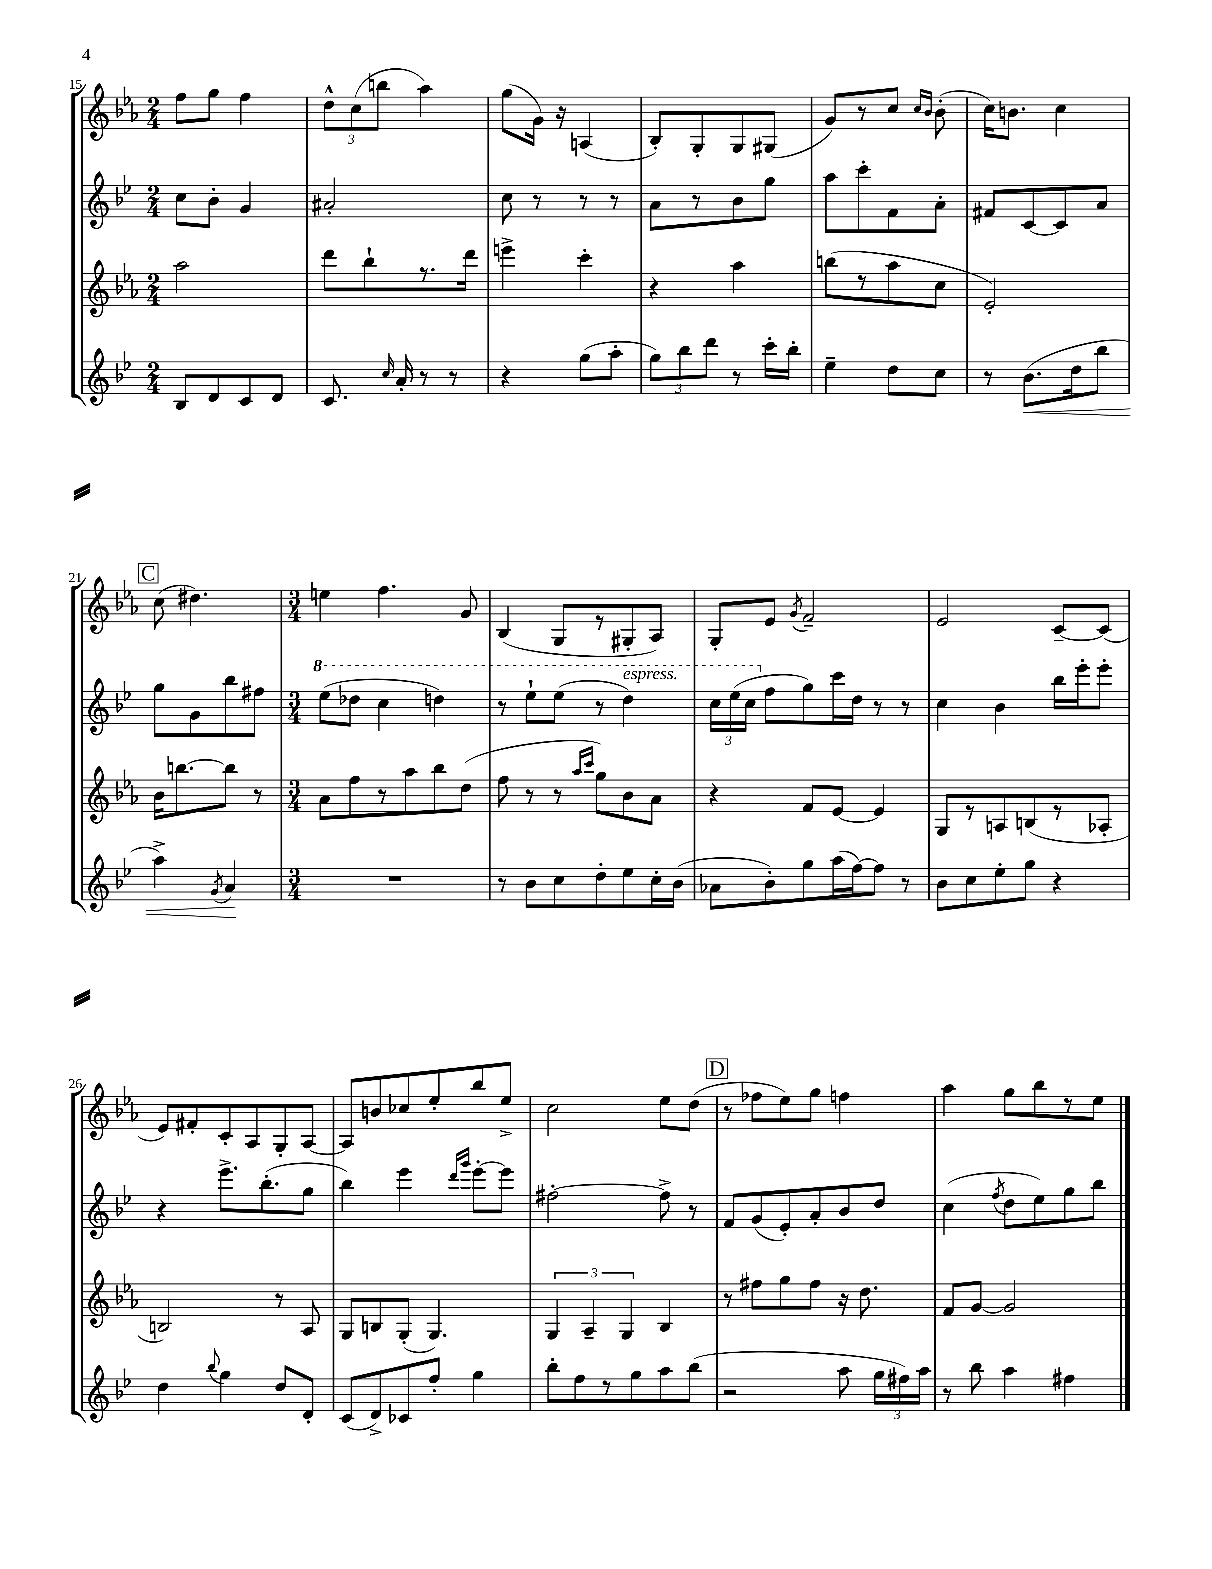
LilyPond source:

<<
\new StaffGroup <<
\new Staff = "s0" {
    \clef treble \key ees \major \numericTimeSignature \time 2/4
    \autoBeamOff f''8[ g''8] f''4 |
    \tuplet 3/2 { d''8[-^ c''8( b''8] } aes''4) |
    g''8[( g'16]) r16 a4( |
    bes8[-.) g8-. g8 gis8]( |
    g'8[) r8 c''8] \grace { c''16[ bes'16] } bes'8-.( |
    c''16[) b'8.] c''4 |
    \mark \markup { \box "C" } c''8( dis''4.) |
    \numericTimeSignature \time 3/4 e''4 f''4. g'8 |
    bes4( g8[ r8 gis8-. aes8]) |
    g8[-. ees'8] \acciaccatura { g'8 } f'2-- |
    ees'2 c'8[~-- c'8]( |
    ees'8[) fis'8-. c'8-. aes8 g8-. aes8]~ |
    aes8[ b'8 ces''8 ees''8-. bes''8 ees''8]-> |
    c''2 ees''8[ d''8]( |
    \mark \markup { \box "D" } r8 fes''8[ ees''8) g''8] f''4 |
    aes''4 g''8[ bes''8 r8 ees''8] \bar "|." |
}
\new Staff = "s1" {
    \clef treble \key bes \major \numericTimeSignature \time 2/4
    \autoBeamOff c''8[ bes'8]-. g'4 |
    ais'2-. |
    c''8 r8 r8 r8 |
    a'8[ r8 bes'8 g''8] |
    a''8[ c'''8-. f'8 a'8]-. |
    fis'8[ c'8~ c'8 a'8] |
    \mark \markup { \box "C" } g''8[ g'8 bes''8 fis''8] |
    \numericTimeSignature \time 3/4 \ottava #1 ees'''8[( des'''8] c'''4 d'''4) |
    r8 ees'''8[-! ees'''8]( r8 d'''4^\markup { \italic "espress." }) |
    \tuplet 3/2 { c'''16[ ees'''16( c'''16] \ottava #0 } f''8[ g''8) c'''16 d''16] r8 r8 |
    c''4 bes'4 bes''16[ ees'''16-. ees'''8]-. |
    r4 ees'''8.[-> bes''8.-.( g''8] |
    bes''4) ees'''4 \grace { d'''16[ g'''16] } ees'''8[~-. ees'''8] |
    fis''2~-. fis''8-> r8 |
    \mark \markup { \box "D" } f'8[ g'8( ees'8-.) a'8-. bes'8 d''8] |
    c''4( \acciaccatura { f''8 } d''8[ ees''8) g''8 bes''8] \bar "|." |
}
\new Staff = "s2" {
    \clef treble \key ees \major \numericTimeSignature \time 2/4
    \autoBeamOff aes''2 |
    d'''8[ bes''8-! r8. d'''16] |
    e'''4-> c'''4-. |
    r4 aes''4 |
    b''8[( r8 aes''8 c''8] |
    ees'2-.) |
    \mark \markup { \box "C" } bes'16[ b''8.~ b''8] r8 |
    \numericTimeSignature \time 3/4 aes'8[ f''8 r8 aes''8 bes''8 d''8]( |
    f''8 r8 r8 \grace { aes''16[ c'''16] } g''8[) bes'8 aes'8] |
    r4 f'8[ ees'8]~ ees'4 |
    g8[ r8 a8 b8( r8 aes8]-. |
    b2) r8 aes8 |
    g8[ b8 g8]-.( g4.) |
    \tuplet 3/2 { g4 aes4-- g4 } bes4 |
    \mark \markup { \box "D" } r8 fis''8[ g''8 fis''8] r16 d''8. |
    f'8[ g'8]~ g'2 \bar "|." |
}
\new Staff = "s3" {
    \clef treble \key bes \major \numericTimeSignature \time 2/4
    \autoBeamOff bes8[ d'8 c'8 d'8] |
    c'8. \grace { c''16 } a'16-. r8 r8 |
    r4 g''8[( a''8]-. |
    \tuplet 3/2 { g''8[) bes''8 d'''8] } r8 c'''16[-. bes''16]-. |
    ees''4-- d''8[ c''8] |
    r8 bes'8.[\<( d''16 bes''8] |
    \mark \markup { \box "C" } a''4->) \acciaccatura { g'8 } a'4\! |
    \numericTimeSignature \time 3/4 R2. |
    r8 bes'8[ c''8 d''8-. ees''8 c''16-. bes'16]( |
    aes'8[ bes'8-.) g''8 a''16( f''16~) f''8] r8 |
    bes'8[ c''8 ees''8-. g''8] r4 |
    d''4 \appoggiatura { bes''8 } g''4 d''8[ d'8]-. |
    c'8[( d'8->) ces'8 f''8]-. g''4 |
    bes''8[-. f''8 r8 g''8 a''8 bes''8]( |
    \mark \markup { \box "D" } r2 a''8 \tuplet 3/2 { g''16[ fis''16) a''16] } |
    r8 bes''8 a''4 fis''4 \bar "|." |
}
>>
>>
\layout { \context { \Score currentBarNumber = #15 } }
